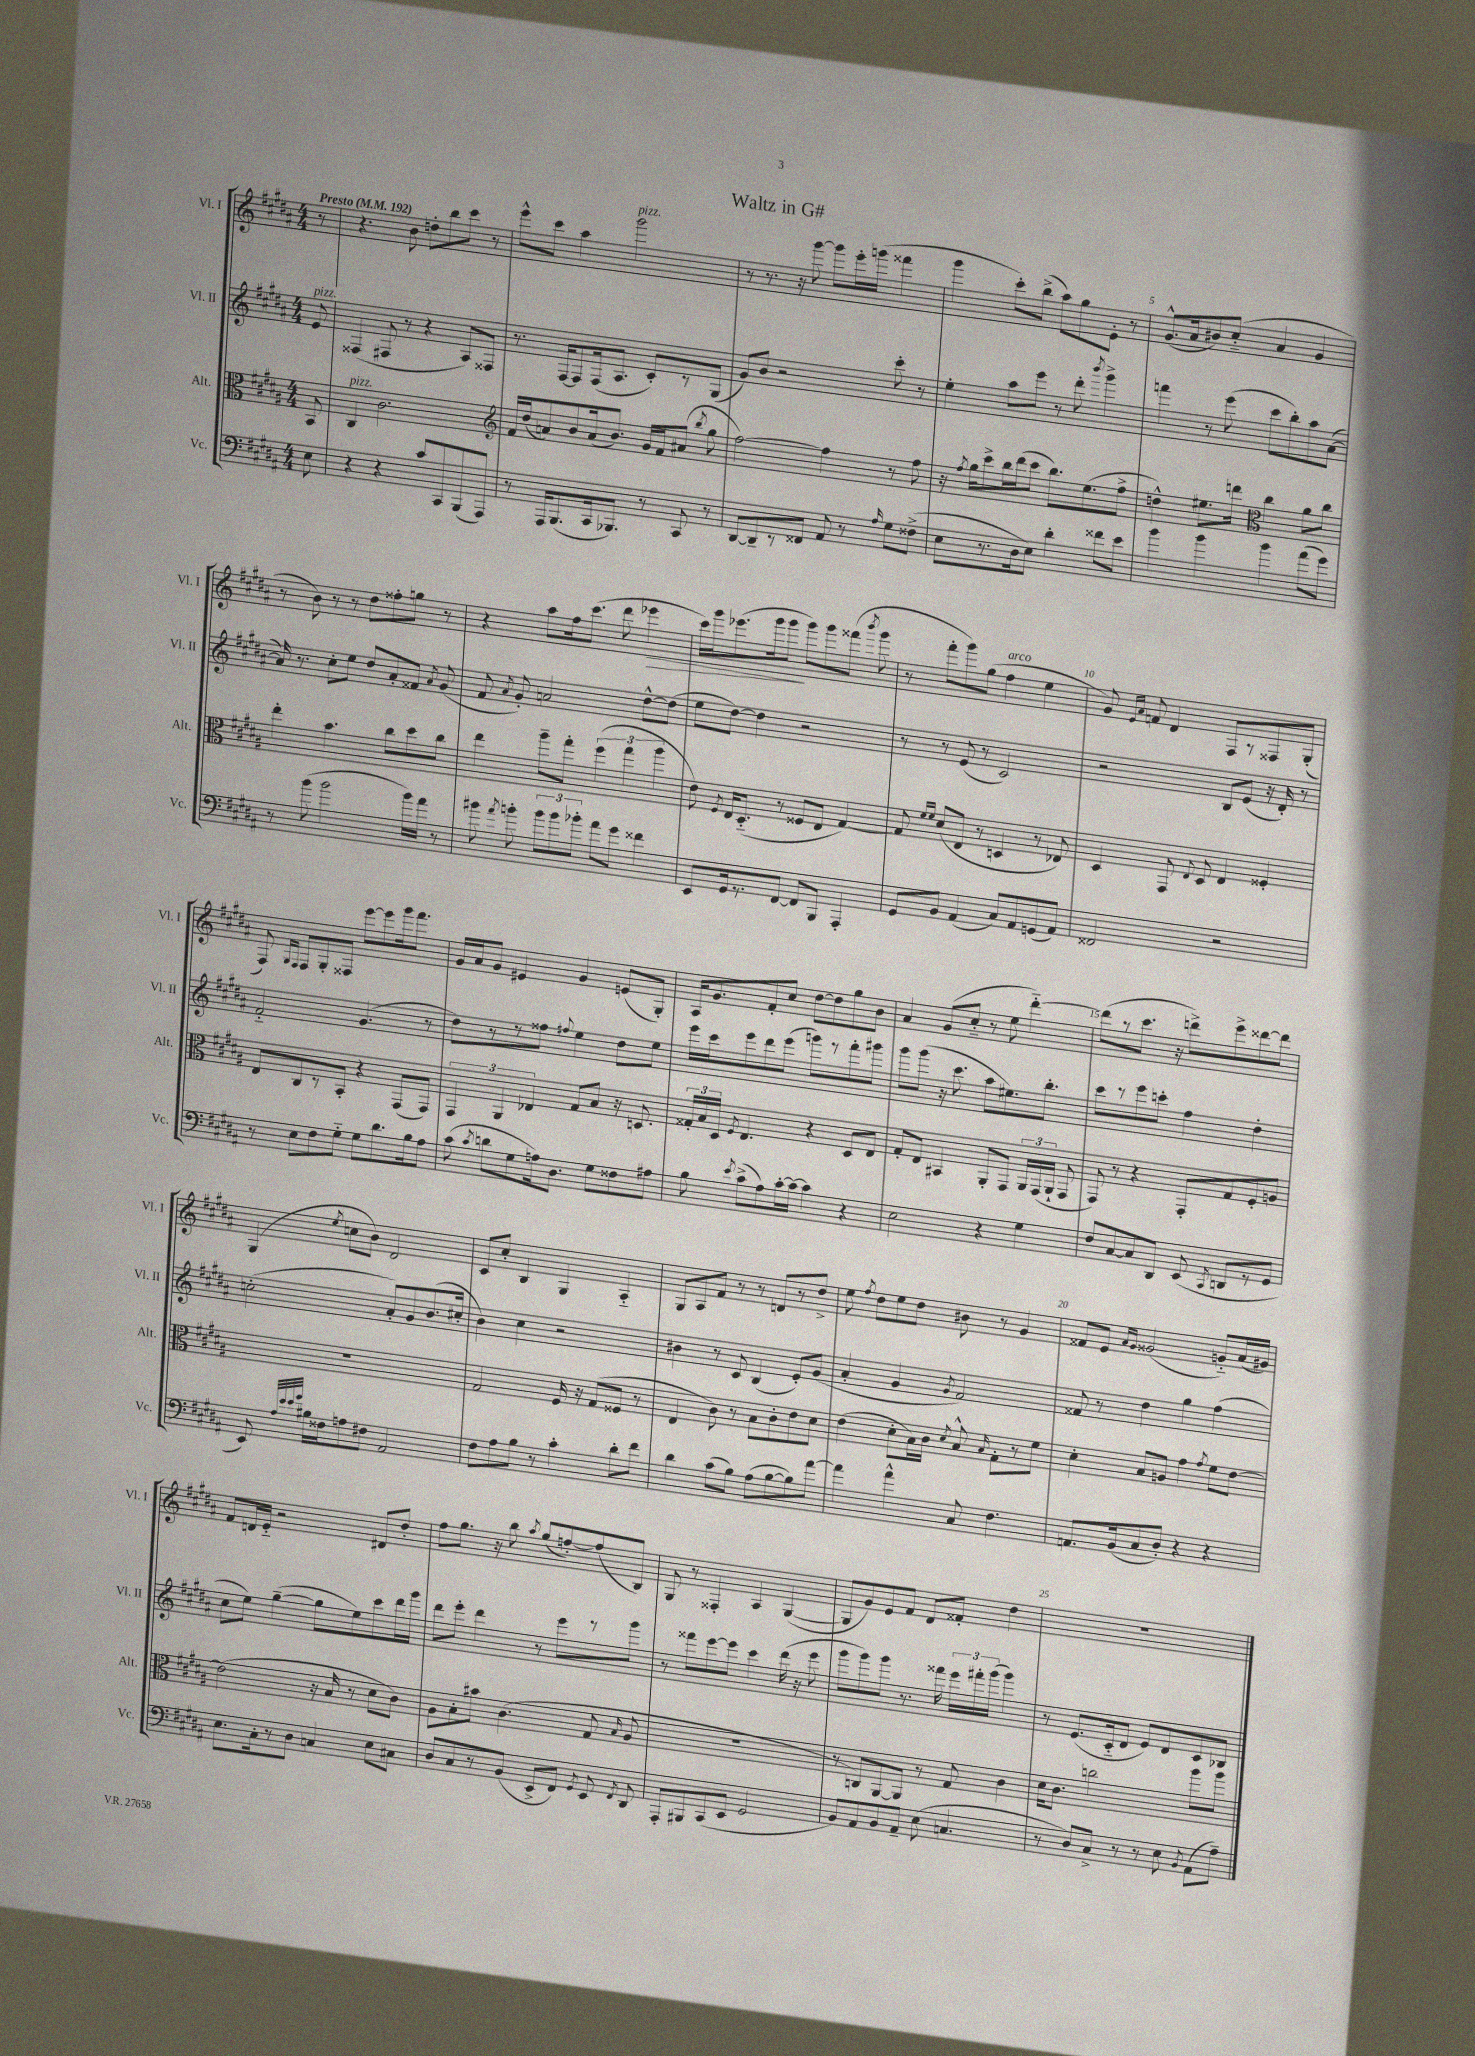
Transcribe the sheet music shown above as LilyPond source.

\header { title = "Waltz in G#" }
<<
\new StaffGroup <<
\new Staff = "s0" \with { instrumentName = "Vl. I" shortInstrumentName = "Vl. I" } {
    \clef treble \key b \major \numericTimeSignature \time 4/4 \partial 8 \tempo "Presto" 4 = 192
    \autoBeamOff r8 |
    r4. b'8 d''8[-. b''8 cis'''8] r8 |
    e'''8[-^ cis'''8] ais''4 gis'''2^\markup { \italic "pizz." } |
    r8 r8. r16 gis'''8~ gis'''8[ e'''16-. g'''16]( fisis'''4 |
    gis'''4 cis'''8[-.) b''8]->( ais''8[) gis''8 e'8]-. r8 |
    gis'8.[-^( ais'16 bis'8) cis''8]-_( ais'4 gis'4 |
    r8 b'8) r8 r8 dis''8[ fisis''8-. g''8] r8 |
    r4 ais''8[ fis''16 cis'''8.]( dis'''8 ees'''4\> |
    cis'''16[) gis'''16 ees'''8.( gis'''16 gis'''8]\! gis'''8[) gis'''8 fisis'''8]( \acciaccatura { b'''8 } gis'''8 |
    r8 fis'''8[-. gis'''8) gis''8]( fis''4^\markup { \italic "arco" } e''4 |
    gis'8) \grace { e'16[ ais'16] } f'8 dis'4 fis8[ r8 fisis8 gis8]-.( |
    fis8) \grace { gis16[ fis16] } fis8[ gis8-. fisis8] e'''8[~ e'''8 gis'''16 fis'''8.] |
    gis'16[ ais'16 gis'8] eis'4 gis'4 e'8[( gis8]-.) |
    ais16[ gis'8. fis'8-. cis''8] dis''8[~ dis''8 gis''8 b'8] |
    ais'4 gis'8[( cis''8]-_ r8 e''8 dis'''4~-_) |
    dis'''8[( r8 cis'''8.] r16 d'''8[->) e'''8-> disis'''8~ disis'''8] |
    gis4( \acciaccatura { e''8 } c''8[ b'8]) dis'2 |
    cis'8[ cis''8]-. b4 gis4 ais4-_ |
    gis8[ ais8 fis'8] r8 r8 d'8[ r8 dis''8]-> |
    e''8 \acciaccatura { fis''8 } dis''8[ e''8 dis''8] bis'8 r8 gis'4 |
    fisis'8[ e'8] \grace { ais'16[ gis'16] } gisis'2( g'8[-_) ais'16( gis'16]) |
    fis'8[ d'16 e'16]-_ r2 dis'8[ dis''8]-. |
    fis''8[ gis''8.] r16 b''8 \acciaccatura { ais''8 } gis''8[( f''8~-.) f''8( b8]) |
    gis8 r8 fisis4-. ais4 gis4~( |
    gis8[ gis'8) e'8 fis'8] dis'8[ fisis'8]-. dis''4 |
    R1 \bar "|." |
}
\new Staff = "s1" \with { instrumentName = "Vl. II" shortInstrumentName = "Vl. II" } {
    \clef treble \key b \major \numericTimeSignature \time 4/4 \partial 8
    \autoBeamOff e'8^\markup { \italic "pizz." } |
    fisis4( fis8 r8 r4 ais8[) fisis8] |
    r8. fis16[~ fis8 fis16( ais8.] cis'8[-.) r8 gis8]( |
    gis'8[) b'8] r2 cis'''8-. r8 |
    e''4-. ais''8[ e'''8] r8 dis'''8-. \acciaccatura { b'''8 } gis'''4-> |
    f'''4 r8 e'''8( cis'''8[ b''8-.) ais''8 ais'8]~( |
    ais'16) r8. cis''8[-. e''8] dis''8[ ais'8-. fisis'8] \acciaccatura { ais'8 } gis'8( |
    fis'8 \acciaccatura { ais'8 } gis'8-.) a'2 dis''8[~-^ dis''8]( |
    e''8[ dis''8]~) dis''4 r2 |
    r8 r8 e'8( r8 cis'2) |
    r2 b8[ e'8]( r16 dis'16-.) r8 |
    fis'2-_ gis'4.( r8 |
    dis''8[) r8 r8 fisis''8] \appoggiatura { fis''8 } e''4 dis''8[ e''8] |
    e'''16[ cis'''16 e'''8 dis'''8 e'''8]( g'''8[) r8 fis'''8-. gis'''8] |
    gis'''8[ gis'''8]( r16 cis'''8. ais''8[ eis''8.) b''8.]-. |
    cis'''8[ r8 e'''8 c'''8]-. fis''4 dis''4-. |
    c''2-.( ais'8[-.) gis'8 b'8.( cis''16]-. |
    b'4) cis''4 r2 |
    bis'4 r8 cis'8 b4( e'8[-.) gis'8]( |
    ais'4-. gis'4 \acciaccatura { gis'8 } fis'2) |
    fisis'8 r8 dis''4 gis''4 fis''4( |
    cis''8[ e''8]) gis''4~--( gis''8[ e''8) cis'''8 dis'''16 gis'''16] |
    dis'''8[ e'''8]-. dis'''4 r8 e'''8[ r8 gis'''8] |
    r8 fisis'''8[ e'''8~ e'''8] cis'''4 dis'''16( r16 e'''8 |
    gis'''8[ gis'''8) gis'''8] r8. fisis'''16 \tuplet 3/2 { e'''16[ fis'''16-. gis'''16]( } gis'''4) |
    r8 e'8.[( cis'16-_ dis'8] e'8[) dis'8 cis'8 bes8] \bar "|." |
}
\new Staff = "s2" \with { instrumentName = "Alt." shortInstrumentName = "Alt." } {
    \clef alto \key b \major \numericTimeSignature \time 4/4 \partial 8
    \autoBeamOff b,8 |
    cis4^\markup { \italic "pizz." } cis'2. |
    \clef treble fis'16[ dis''16( a'8) b'8 a'16( b'8.]) gis'16[ fis'16 ais'8]( \acciaccatura { b''8 } gis''8 |
    fis''2~) fis''4 r8 fis''8 |
    r16 \acciaccatura { fis''8 } gis''16[ cis'''8-> b''16 dis'''16( cis'''8] b''8.[) e''8.( fis''8]-> |
    d''4-^) eis''8.[ d'''16] \clef alto cis''4 ais'8[ cis''8] |
    e''4-. b'4. cis''8[ dis''8 cis''8] |
    e''4 ais''8[-- gis''8]-. \tuplet 3/2 { fis''4( gis''4 ais''4 } |
    e'8) \acciaccatura { fis8 } e16[ dis8.]-_( r8 fisis8[ e8] gis4~) |
    gis8 \grace { fis'16[ fis'16] } dis'8[( e8] r8 d4 r8 ees8) |
    dis4 gis,8 \appoggiatura { e8 } dis8 e4 fisis4-. |
    e8[ cis8 r8 b,8]-. r4 gis,8[( gis,8]) |
    \tuplet 3/2 { gis,4 ais,4 ees4 } gis8[ b8] r16 d8. |
    \tuplet 3/2 { gisis16[-. b16 dis16] } \acciaccatura { fis8 } e4. r4 dis8[ e8] |
    gis8[-. e8] bis,4 ais,8[-. gis,8] \tuplet 3/2 { ais,16[ gis,16( ais,16]-! } gis,8 |
    gis,8) r8 r4 gis,8[-. gis8 fis8-. a8] |
    R1 |
    gis2 fis16 r16 gis8[( fisis8] r8 |
    e4 cis'8) r8 b8[ cis'8-. e'8 dis'8] |
    e'4( dis'8[-. b16) cis'16] \acciaccatura { dis'8 } b8-^ \grace { b16 } gis8[-. r8 fis'8] |
    dis'4-. b8[ a8] gis'4 \acciaccatura { gis'8 } fis'8[ e'8]~ |
    e'2( r16 b16 r8 dis'8[ cis'8]) |
    ais8[ b8-. bis'8] cis'4.( gis8 \grace { b16 } ais8 |
    R1 |
    r8 c8[) ais,8~ ais,8] r8 gis8 cis'4 |
    dis'16[ cis'8.] c''2 ais''8[ ais''8] \bar "|." |
}
\new Staff = "s3" \with { instrumentName = "Vc." shortInstrumentName = "Vc." } {
    \clef bass \key b \major \numericTimeSignature \time 4/4 \partial 8
    \autoBeamOff e8 |
    r4 r4 cis'8[ cis,8 b,,8( ais,,8]) |
    r8 ais,,16[ b,,8.( cis,16 bes,,8.]) r8 cis,8 r8 |
    dis,8[~ dis,8-- r8 fisis,8] ais,8 r8 \grace { ais16 } gis8[ fisis8]->( |
    e8[ r8. dis16 e8]) dis'4-. fisis'8[ e'8] |
    b'4 b'4 b'4 ais'8[( gis'8]) |
    r8 b'8( b'2 b'16[) ais'16] r8 |
    bis'8 \acciaccatura { ais'8 } b'8-. \tuplet 3/2 { b'8[ b'8 bes'8]-. } ais'8[ gis'8] fisis'4 |
    e,8[ gis,16 r8. fis,8]~ fis,8[ b,,8] ais,,4-. |
    gis,8[ b,8] ais,4( cis8[) ais,8 g,8( ais,8]) |
    fisis,2 r2 |
    r8 e8[ fis8 gis8]-_ gis8[ dis'8. b16 ais8] |
    cis'8( \acciaccatura { cis'8 } d'8[ gis8 a16) dis8.] gis8[ fisis8 ais8] |
    b8 \acciaccatura { e'8 } cis'8[->( ais8) cis'16~-. cis'16]~ cis'4 r4 |
    e2 r4 gis4 |
    fis8[ cis8~ cis8 dis,8] e,8( \acciaccatura { cis,8 } d,8[ r8 gis,8] |
    e,8) \grace { ais32[ e'32 e'32 gis'32] } bis16[ fisis16 a8 fis8] ais,2 |
    fis8[ ais8 b8] r8 cis'4-. dis'8[-. fis'8] |
    dis'4 cis'8[( b8]) ais8[( b8~ b8) ais'8]~ |
    ais'4 ais'4-^ cis8 fis4. |
    a,8.[ b,16( cis8 dis8]-.) r4 r4 |
    e8.[ cis16-. r8 dis8] c4 e8[ cis8] |
    dis8[ cis8 r8 b,8]( e,8[-> fis,8]) \acciaccatura { gis,8 } e,8 \acciaccatura { fis,8 } dis,8 |
    ais,,8[-. bis,,8 cis,8( e,8] gis,2 |
    b,8[) ais,8 b,8 ais,8]-- e8( c4. |
    r8 dis8[) cis8]-> r8 r8 e8 \acciaccatura { b,8 } ais,8[( ais8]--) \bar "|." |
}
>>
>>
\layout { \context { \Score \override BarNumber.break-visibility = ##(#f #t #t) barNumberVisibility = #(every-nth-bar-number-visible 5) } }
